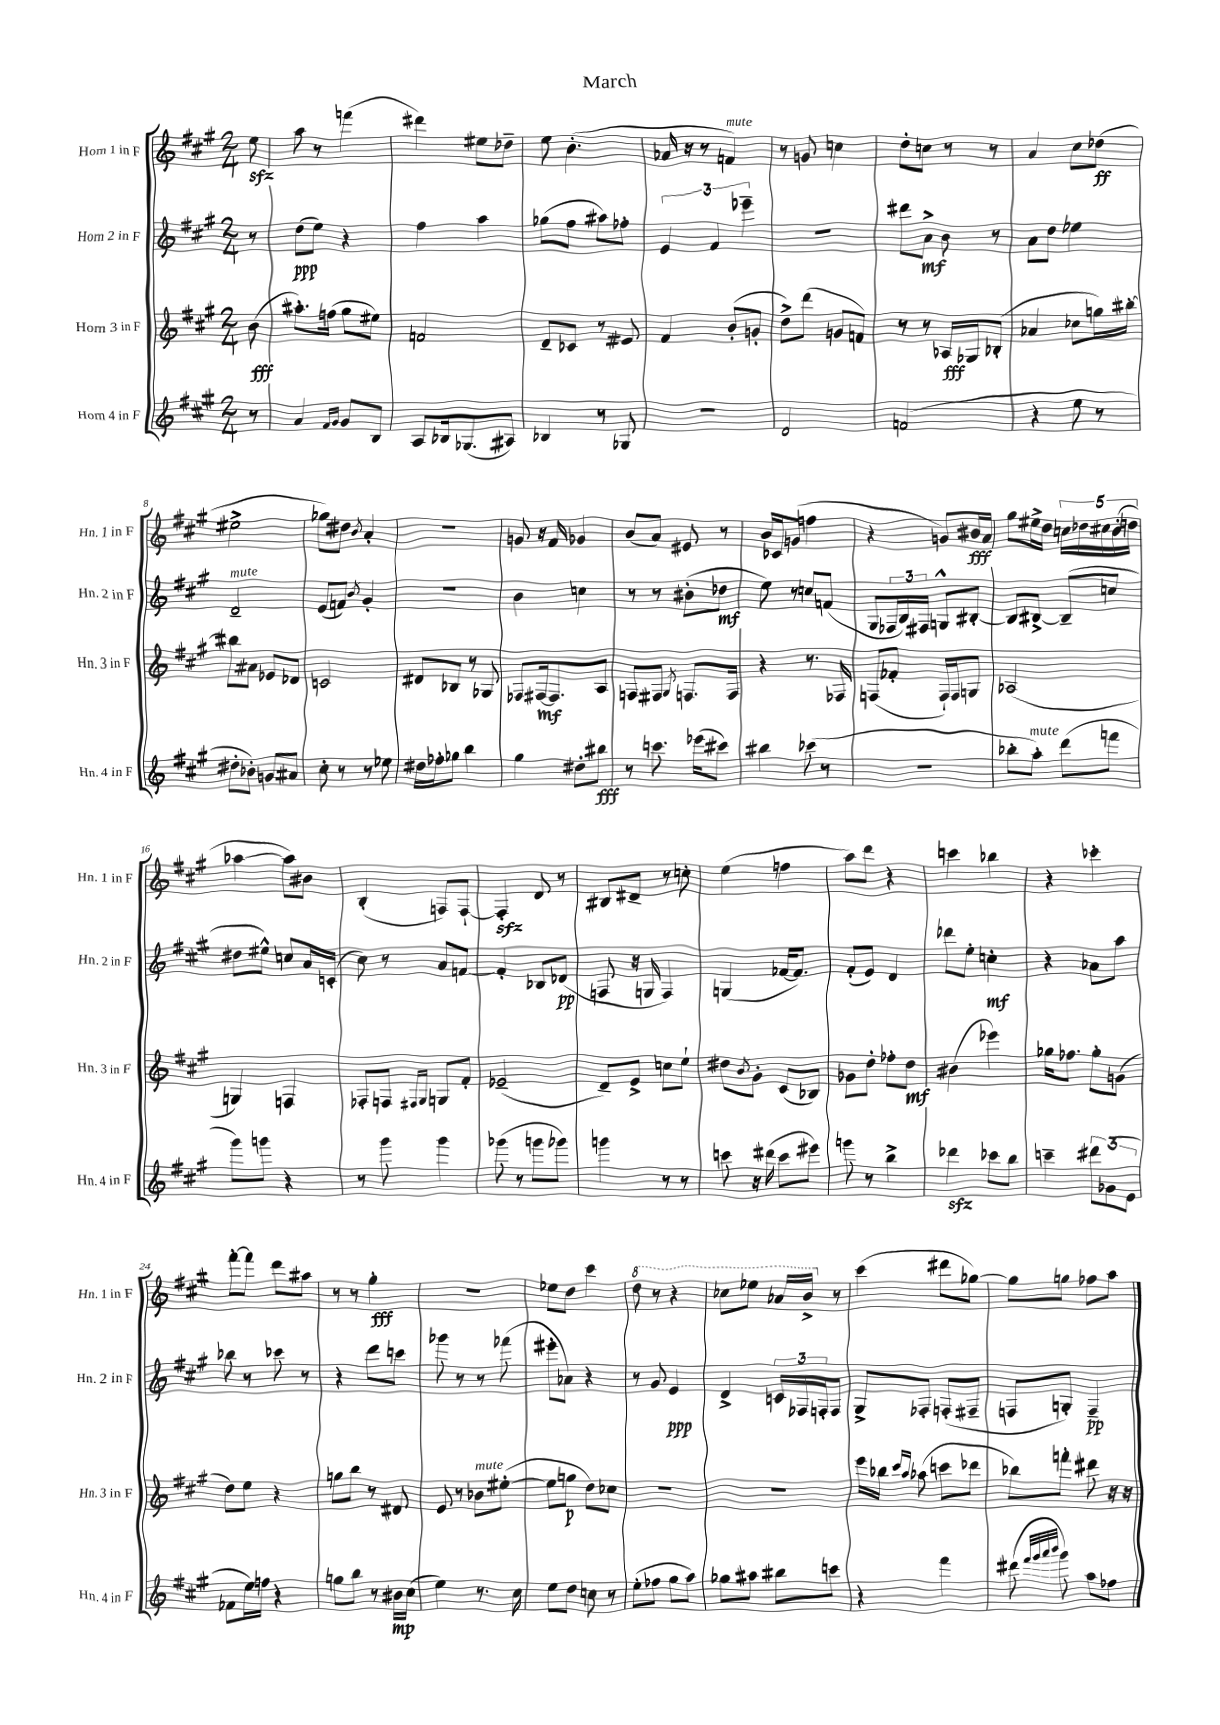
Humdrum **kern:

**kern	**dynam	**kern	**dynam	**kern	**dynam	**kern	**dynam
*part4	*part4	*part3	*part3	*part2	*part2	*part1	*part1
*staff4	*staff4	*staff3	*staff3	*staff2	*staff2	*staff1	*staff1
*I"Horn 4 in F	*	*I"Horn 3 in F	*	*I"Horn 2 in F	*	*I"Horn 1 in F	*
*I'Hn. 4 in F	*	*I'Hn. 3 in F	*	*I'Hn. 2 in F	*	*I'Hn. 1 in F	*
*clefG2	*	*clefG2	*	*clefG2	*	*clefG2	*
*k[f#c#g#]	*	*k[f#c#g#]	*	*k[f#c#g#]	*	*k[f#c#g#]	*
*M2/4	*	*M2/4	*	*M2/4	*	*M2/4	*
=	=	=	=	=	=	=	=
8r	.	(8b\	fff	8r	.	8eezz\	.
=1	=1	=1	=1	=1	=1	=1	=1
4a/	.	8.aa#X'\L)	.	(8dd\L	ppp	8aa\	.
.	.	.	.	8ee\J)	.	8r	.
.	.	(16ffn\Jk	.	.	.	.	.
16qqf#/LL	.	.	.	.	.	.	.
16qqg#/JJ	.	.	.	.	.	.	.
8g#/L	.	8gg#\L	.	4r	.	(4fffn\	.
8B/J	.	8ee#X\J)	.	.	.	.	.
=2	=2	=2	=2	=2	=2	=2	=2
8A/L	.	2fn/	.	4ff#\	.	4ddd#X\)	.
16B-X/k	.	.	.	.	.	.	.
(8.G-X/	.	.	.	.	.	.	.
.	.	.	.	4aa\	.	8ee#X\L	.
8A#X/J)	.	.	.	.	.	8dd-X~\J	.
=3	=3	=3	=3	=3	=3	=3	=3
4B-X/	.	8d~/L	.	(8gg-X\L	.	8ee\	.
.	.	8c-X/J	.	8ff#\J	.	(4.b'\	.
8r	.	8r	.	8aa#X\L)	.	.	.
8G-X/	.	8e#X/	.	8ff-X'\J	.	.	.
=4	=4	=4	=4	=4	=4	=4	=4
2r	.	4f#/	.	6e/	.	16a-X/	.
.	.	.	.	.	.	16r	.
.	.	.	.	.	.	8r	.
.	.	.	.	6f#/	.	.	.
!	!	!	!	!	!	!LO:TX:a:i:t=mute	!
.	.	(8b'/L	.	.	.	4fn/)	.
.	.	.	.	6eee-X~\	.	.	.
.	.	8gn'/J	.	.	.	.	.
=5	=5	=5	=5	=5	=5	=5	=5
2d/	.	8dd^\L)	.	2r	.	8r	.
.	.	(8ddd\J	.	.	.	8gn/	.
.	.	8gn/L	.	.	.	4ccn\	.
.	.	8fn/J)	.	.	.	.	.
=6	=6	=6	=6	=6	=6	=6	=6
(2fn/	.	8r	.	8ddd#X\L	.	8dd'\L	.
.	.	8r	.	8a^\J	mf	8ccn\J	.
.	.	16A-X/LL	fff	8b\	.	8r	.
.	.	16G-X/J	.	.	.	.	.
.	.	(8B-X'/J	.	8r	.	8r	.
=7	=7	=7	=7	=7	=7	=7	=7
4r	.	4a-X/	.	8a\L	.	4a/	.
.	.	.	.	8dd\J	.	.	.
8ee\	.	8cc-X\L	.	4ee-X\	.	8cc#\L	.
8r	.	16ggn\L)	.	.	.	(8dd-X\J	ff
.	.	[16bb#X'\JJ	.	.	.	.	.
!!LO:LB:g=z
=8	=8	=8	=8	=8	=8	=8	=8
!	!	!	!	!LO:TX:a:i:t=mute	!	!	!
8dd#X'\L	.	8bb#X\L]	.	2d~/	.	2ee#X^\	.
8b-X'\J)	.	8a#X\J	.	.	.	.	.
8gn/L	.	8e-X/L	.	.	.	.	.
8a#X/J	.	8d-X/J	.	.	.	.	.
=9	=9	=9	=9	=9	=9	=9	=9
8cc#'\	.	2cn/	.	(8e/L	.	8gg-X\L)	.
8r	.	.	.	8fn/J)	.	8dd#X\J	.
.	.	.	.	8qb/	.	8qb/	.
8r	.	.	.	4g#'/	.	4a'/	.
8ee-X\	.	.	.	.	.	.	.
=10	=10	=10	=10	=10	=10	=10	=10
16dd#X\LL	.	8d#X/L	.	2r	.	2r	.
16ff-X'\J	.	.	.	.	.	.	.
8gg-X\J	.	8B-X/J	.	.	.	.	.
4bb\	.	8r	.	.	.	.	.
.	.	8G-X/	.	.	.	.	.
=11	=11	=11	=11	=11	=11	=11	=11
4gg#\	.	8F-X/L	.	4b\	.	8gn/	.
.	.	[16F#X/k	mf	.	.	16r	.
.	.	8.F#/]	.	.	.	16f#/	.
8dd#X'\L	.	.	.	4ccn\	.	4g-X/	.
8bb#X\J	fff	8A/J	.	.	.	.	.
=12	=12	=12	=12	=12	=12	=12	=12
8r	.	8Fn/L	.	8r	.	(8b/L	.
8.cccn\	.	8F#X/J	.	8r	.	8a/J)	.
.	.	8qG#/	.	.	.	.	.
.	.	8.Fn/L	.	(8b#X'\L	.	8e#X/	.
(16eee-X\KL	.	.	.	.	.	.	.
8ccc#X\J)	.	.	.	8dd-X\J	mf	8r	.
.	.	16F/Jk	.	.	.	.	.
=13	=13	=13	=13	=13	=13	=13	=13
4bb#X\	.	4r	.	8ee\)	.	16b/LL	.
.	.	.	.	.	.	16c-X/J	.
.	.	.	.	8r	.	(8gn/J	.
(8ccc-X\	.	8.r	.	8ccn/L	.	4ffn\	.
8r	.	.	.	(8fn/J	.	.	.
.	.	16F-X/	.	.	.	.	.
=14	=14	=14	=14	=14	=14	=14	=14
2r	.	(8Fn/L	.	8G#/L	.	4r	.
.	.	8f-X'/J	.	24F-X/L	.	.	.
.	.	.	.	24B/)	.	.	.
.	.	.	.	24F#X/JJ	.	.	.
.	.	16F`/LL)	.	8Gn^^/L	.	8gn/L)	.
.	.	16F/J	.	.	.	.	.
.	.	8Gn/J	.	[8B#X'/J	.	16b#X/L	fff
.	.	.	.	.	.	16a/JJ	.
=15	=15	=15	=15	=15	=15	=15	=15
8bb-X'\L	.	(2A-X/	.	8B#/L]	.	8gg#\L	.
!LO:TX:a:i:t=mute	!	!	!	!	!	!	!
8aa'\J)	.	.	.	[8B#X^/J	.	16ee#X^\L	.
.	.	.	.	.	.	16dd\JJ	.
(8ddd\L	.	.	.	(8B#~/L]	.	20ccn\LL	.
.	.	.	.	.	.	20dd-X\	.
.	.	.	.	.	.	20cc#X\	.
8fffn\J	.	.	.	8ccn/J	.	.	.
.	.	.	.	.	.	(20b'\	.
.	.	.	.	.	.	20ddn\JJ	.
!!LO:LB:g=z
=16	=16	=16	=16	=16	=16	=16	=16
8ggg#\L)	.	4Gn/)	.	8dd#X\L	.	[4aa-X\	.
8gggn\J	.	.	.	8ee#X^^\J)	.	.	.
4r	.	4Fn/	.	8ccn/L	.	8aa-\L])	.
.	.	.	.	16a/L	.	8b#X\J	.
.	.	.	.	(16cn'/JJ	.	.	.
=17	=17	=17	=17	=17	=17	=17	=17
8r	.	8F-X'/L	.	8cc#\)	.	(4B'/	.
8ggg#\	.	8Fn/J	.	8r	.	.	.
.	.	16qqF#X/LL	.	.	.	.	.
.	.	16qqG#/JJ	.	.	.	.	.
4ggg#\	.	8Gn/L	.	8a/L	.	8Fn/L)	.
.	.	8f#'/J	.	[8fn/J	.	[8F`/J	.
=18	=18	=18	=18	=18	=18	=18	=18
(8ggg-X\	.	(2e-X~/	.	4f'/]	.	4Fzz'/]	.
8r	.	.	.	.	.	.	.
8gggn\L	.	.	.	8B-X/L	.	8d/	.
8ggg-X\J)	.	.	.	(8d-X/J	pp	8r	.
=19	=19	=19	=19	=19	=19	=19	=19
4gggn\	.	8d~/L)	.	8Fn/	.	8B#X/L	.
.	.	8e^/J	.	16r	.	8d#X~/J	.
.	.	.	.	16Gn/	.	.	.
8r	.	8ccn\L	.	4F/)	.	8r	.
8r	.	8ee`\J	.	.	.	8ccn'\	.
=20	=20	=20	=20	=20	=20	=20	=20
8cccn\	.	8dd#X\L	.	(4Gn/	.	(4ee\	.
.	.	8qb/	.	.	.	.	.
16r	.	8g#'\J	.	.	.	.	.
(16ddd#X\	.	.	.	.	.	.	.
8ccc\L	.	(8c#/L	.	[16f-X/KL	.	4ffn\	.
.	.	.	.	8.f-/J])	.	.	.
8eee#X\J)	.	8B-X/J)	.	.	.	.	.
=21	=21	=21	=21	=21	=21	=21	=21
8gggn\	.	8g-X\L	.	(8f#'/L	.	8aa\L)	.
8r	.	8dd'\J	.	8e/J)	.	8ddd\J	.
4bb^\	.	8ff-X'\L	.	4d/	.	4r	.
.	.	8dd\J	mf	.	.	.	.
=22	=22	=22	=22	=22	=22	=22	=22
4ddd-Xzz\	.	(4b#X\	.	8ddd-X\L	.	4cccn\	.
.	.	.	.	8ee'\J	.	.	.
8ccc-X\L	.	4eee-X\)	.	4ccn'\	mf	4bb-X\	.
8bb\J	.	.	.	.	.	.	.
=23	=23	=23	=23	=23	=23	=23	=23
4cccn~\	.	16gg-X\KL	.	4r	.	4r	.
.	.	8.ff-X\J	.	.	.	.	.
12ddd#X\L	.	8gg-'\L	.	8a-X\L	.	4ccc-X'\	.
(12g-X\	.	.	.	.	.	.	.
.	.	(8gn\J	.	8aa\J	.	.	.
12e\J	.	.	.	.	.	.	.
!!LO:LB:g=z
=24	=24	=24	=24	=24	=24	=24	=24
8f-X\L	.	8dd\L)	.	8bb-X\	.	[8fff#'\L	.
16ee\L)	.	8ee\J	.	8r	.	8fff#\J]	.
16ffn\JJ	.	.	.	.	.	.	.
4r	.	4r	.	8ccc-X\	.	8ddd\L	.
.	.	.	.	8r	.	8aa#X\J	.
=25	=25	=25	=25	=25	=25	=25	=25
8ggn\L	.	8ggn\L	.	4r	.	8r	.
8bb\J	.	8bb\J	.	.	.	8r	.
8r	.	8r	.	8ddd\L	.	4gg#'\	fff
16b#X\LL	mp	8d#X/	.	8cccn\J	.	.	.
(16cc#\JJ	.	.	.	.	.	.	.
=26	=26	=26	=26	=26	=26	=26	=26
4ee\)	.	8e/	.	8ggg-X\	.	2r	.
.	.	8r	.	8r	.	.	.
!	!	!LO:TX:a:i:t=mute	!	!	!	!	!
8.r	.	8b-X\L	.	8r	.	.	.
.	.	([8ee#X'\J	.	(8fff-X\	.	.	.
16cc#\	.	.	.	.	.	.	.
=27	=27	=27	=27	=27	=27	=27	=27
8ee\L	.	8ee#\L]	.	8eee#X'\L	.	8ee-X\L	.
8dd\J	.	8ggn\J	p	8a-X\J)	.	8dd\J	.
8ccn\	.	8dd\L)	.	4r	.	4ccc#\	.
8r	.	8cc-X\J	.	.	.	.	.
=28	=28	=28	=28	=28	=28	=28	=28
*	*	*	*	*	*	*8va	*
(8ee'\L	.	2r	.	8r	.	8ddd\	.
8ff-X\J	.	.	.	8g#/	.	8r	.
8gg#\L	.	.	.	4e/	ppp	4r	.
8aa\J)	.	.	.	.	.	.	.
=29	=29	=29	=29	=29	=29	=29	=29
8gg-X\L	.	2r	.	4d^/	.	8ccc-X\L	.
8aa#X\J	.	.	.	.	.	8eee-X\J	.
8bb#X\L	.	.	.	24cn/LL	.	16aa-X/LL	.
.	.	.	.	24F-X/	.	.	.
.	.	.	.	.	.	16bb^/JJ	.
.	.	.	.	24Fn'/J	.	.	.
*	*	*	*	*	*	*X8va	*
8cccn\J	.	.	.	8F/J	.	8r	.
=30	=30	=30	=30	=30	=30	=30	=30
4r	.	16eee\LL	.	8G#^/L	.	(4ccc#\	.
.	.	16bb-X\JJ	.	.	.	.	.
.	.	16qqccc#/LL	.	.	.	.	.
.	.	16qqaa/JJ	.	.	.	.	.
.	.	(8aa-X\	.	8F-X'/J	.	.	.
4fff#\	.	8cccn\L	.	(8Fn'/L	.	8ddd#X\L	.
.	.	8ddd-X\J	.	8F#X~/J	.	[8gg-X\J)	.
=31	=31	=31	=31	=31	=31	=31	=31
(8ddd#X\	.	8bb-X\L)	.	8Fn/L	.	8gg-\L]	.
32qqfff#/LLL	.	.	.	.	.	.	.
32qqggg#/	.	.	.	.	.	.	.
32qqaaa/	.	.	.	.	.	.	.
32qqbbb/JJJ	.	.	.	.	.	.	.
8ggg#\)	.	8fffn'\J	.	8Gn'/J)	.	8ggn\J	.
8aa\L	.	8ddd#X\	.	4F~/	pp	8ff-X\L	.
8ff-X\J	.	16r	.	.	.	8aa\J	.
.	.	16r	.	.	.	.	.
==	==	==	==	==	==	==	==
*-	*-	*-	*-	*-	*-	*-	*-
